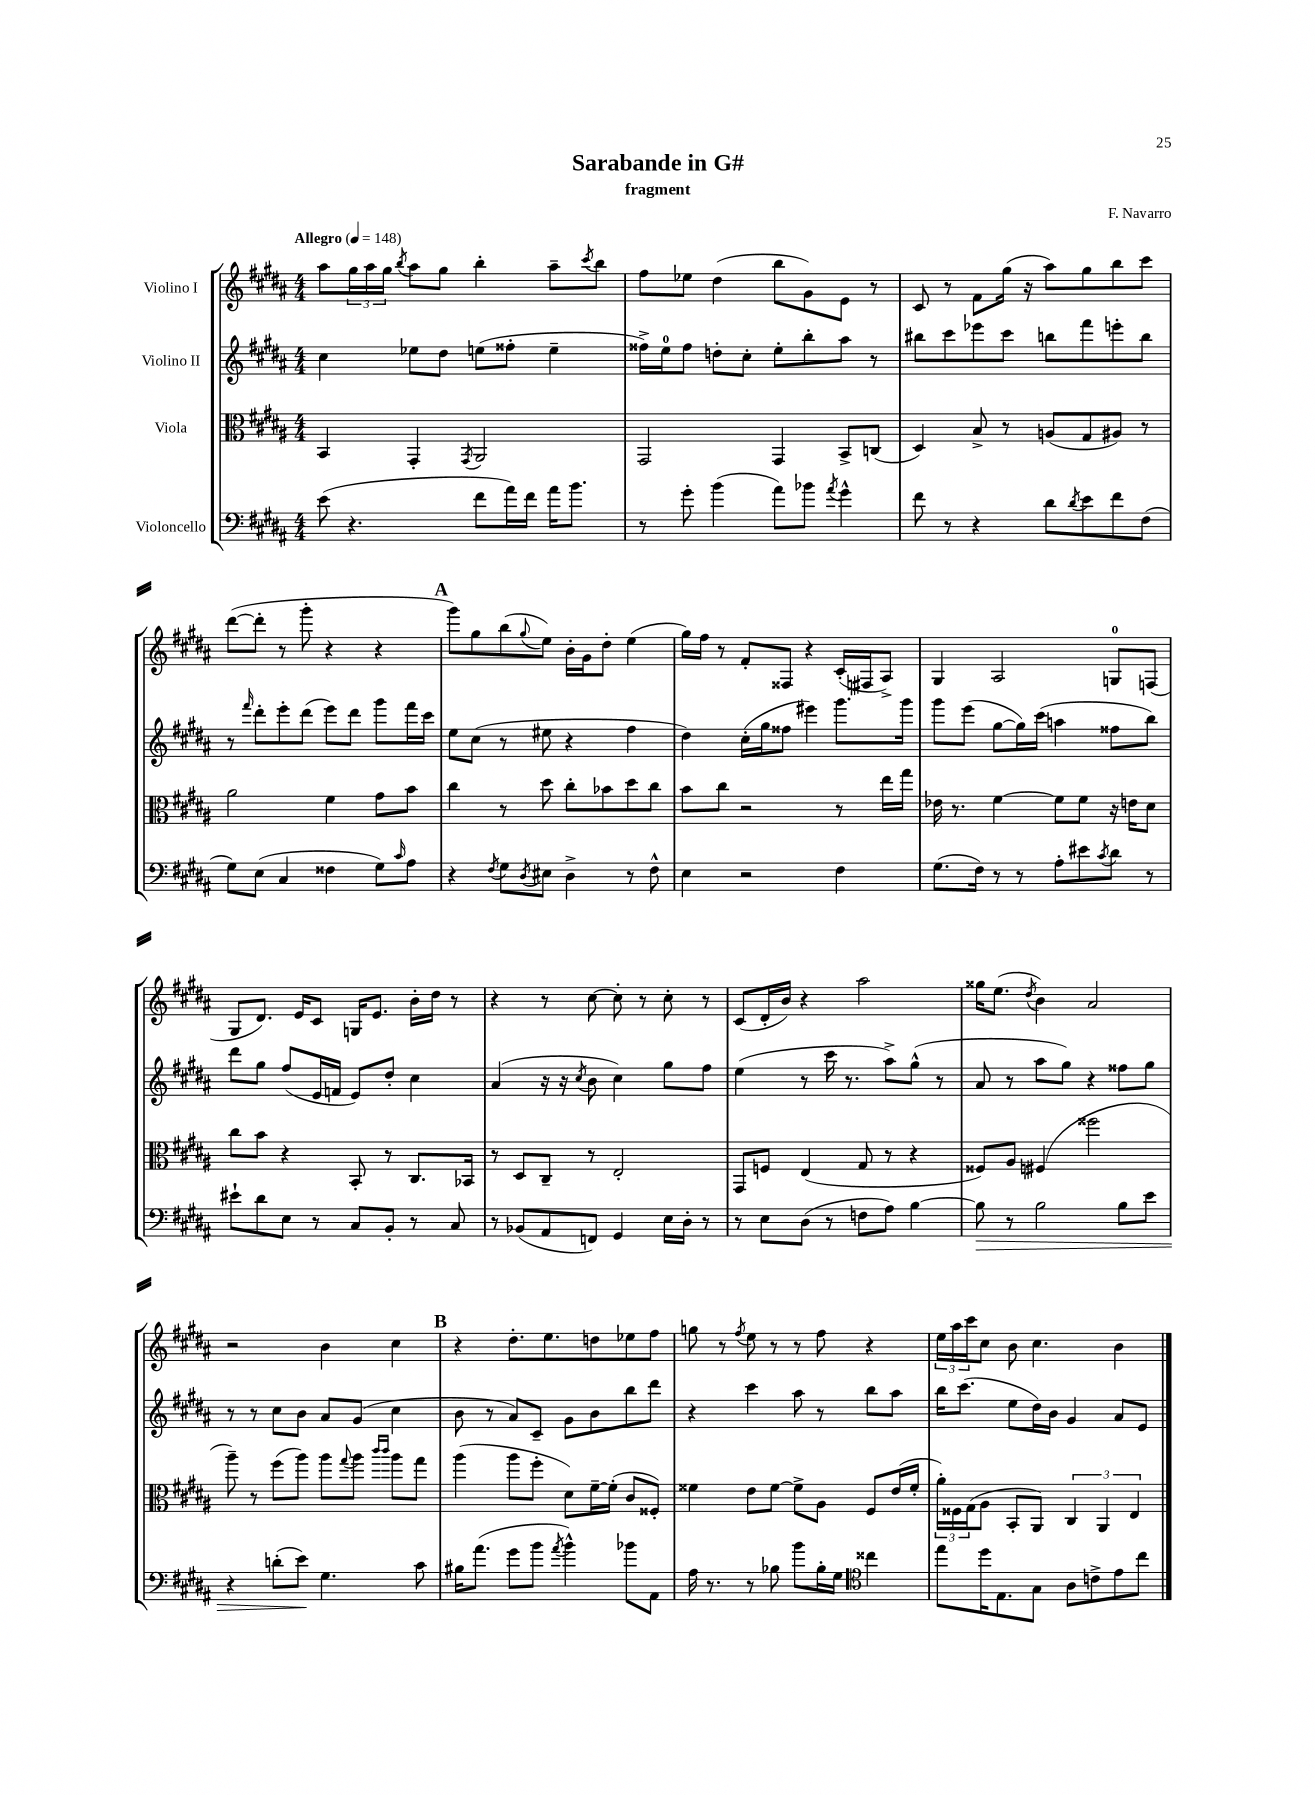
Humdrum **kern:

**kern	**dynam	**kern	**kern	**kern
*part4	*part4	*part3	*part2	*part1
*staff4	*staff4	*staff3	*staff2	*staff1
*I"Violoncello	*	*I"Viola	*I"Violino II	*I"Violino I
*clefF4	*	*clefC3	*clefG2	*clefG2
*k[f#c#g#d#a#]	*	*k[f#c#g#d#a#]	*k[f#c#g#d#a#]	*k[f#c#g#d#a#]
*M4/4	*	*M4/4	*M4/4	*M4/4
*MM148	*	*MM148	*MM148	*MM148
=1	=1	=1	=1	=1
!	!	!	!	!LO:TX:a:B:t=Allegro
(8e\	.	4BB/	4cc#\	8aa#\L
4.r	.	.	.	24gg#\L
.	.	.	.	24aa#\
.	.	.	.	24gg#\JJ
.	.	.	.	8qbb/
.	.	4GG#'/	8ee-X\L	8aa#\L
.	.	.	8dd#\J	8gg#\J
.	.	8qGG#/	.	.
8f#\L	.	2AA#/	(8een\L	4bb'\
16a#\L)	.	.	8ff##X'\J	.
16f#\JJ	.	.	.	.
16a#\KL	.	.	4ee~\	8aa#~\L
8.b\J	.	.	.	.
.	.	.	.	8qccc#/
.	.	.	.	8bb\J
=2	=2	=2	=2	=2
8r	.	2GG#/	16ff##X^\LL)	8ff#\L
.	.	.	16ee\J	.
8g#'\	.	.	8ff##\J	8ee-X\J
(4b\	.	.	8ddn'\L	(4dd#\
.	.	.	8cc#'\J	.
8a#\L)	.	4GG#/	8ee'\L	8bb\L
8b-X\J	.	.	8bb'\	8g#\)
8qa#/	.	.	.	.
4g#^^\	.	8BB^/L	8aa#\J	8e\J
.	.	(8Cn/J	8r	8r
=3	=3	=3	=3	=3
8f#\	.	4D#/)	8bb#X\L	8c#/
8r	.	.	8ccc#\	8r
4r	.	8B^/	8eee-X\	8f#\L
.	.	8r	8ccc#\J	(16gg#\Jk
.	.	.	.	16r
8d#\L	.	(8An/L	8bbn\L	8aa#\L)
8qd#/	.	.	.	.
8e\	.	8G#/	8fff#\	8gg#\
8f#\	.	8A#X/J)	8eeen'\	8bb\
(8F#\J	.	8r	8bb\J	8ccc#\J
!!LO:LB:g=z
=4	=4	=4	=4	=4
8G#\L)	.	2a#\	8r	([8ddd#\L
.	.	.	16qqfff#/	.
(8E\J	.	.	8ddd#'\L	8ddd#'\J]
4C#/	.	.	8eee'\	8r
.	.	.	(8ddd#\J	8ggg#'\
4F##X\	.	4f#\	8eee\L)	4r
.	.	.	8ddd#\J	.
8G#\L)	.	8g#\L	8ggg#\L	4r
16qqc#/	.	.	.	.
8A#\J	.	8b\J	16fff#\L	.
.	.	.	16ccc#\JJ	.
!!LO:REH:place=s1:t=A
=5	=5	=5	=5	=5
4r	.	4cc#\	8ee\L	8ggg#\L)
.	.	.	(8cc#\J	8gg#\
8qF#/	.	.	.	.
8G#\L	.	8r	8r	(8bb\
8qD#/	.	.	.	8qqgg#/
8E#X\J	.	8dd#\	8ee#X\	8ee\J)
4D#^\	.	8cc#'\L	4r	16b'\LL
.	.	.	.	16g#\J
.	.	8b-X\	.	8dd#'\J
8r	.	8dd#\	4ff#\	(4ee\
8F#^^\	.	8cc#\J	.	.
=6	=6	=6	=6	=6
4E\	.	8b\L	4dd#\)	16gg#\LL)
.	.	.	.	16ff#\JJ
.	.	8cc#\J	.	8r
2r	.	2r	(16cc#'\LL	8f#'/L
.	.	.	16gg#\J	.
.	.	.	8ff##X\J	8F##X/J
.	.	.	4eee#X\)	4r
4F#\	.	8r	8.ggg#\L	(16c#'/LL
.	.	.	.	16F#X/J
.	.	16ee\LL	.	8A#^/J)
.	.	16gg#\JJ	16ggg#\Jk	.
=7	=7	=7	=7	=7
(8.G#\L	.	16e-X\	8ggg#\L	4G#/
.	.	8.r	.	.
.	.	.	(8eee\J	.
16F#\Jk)	.	.	.	.
8r	.	[4f#\	[8gg#\L	2A#/
8r	.	.	16gg#\L])	.
.	.	.	(16ccc#\JJ	.
8A#'\L	.	8f#\L]	4aan\	.
8e#X\	.	8f#\J	.	.
8qc#/	.	.	.	.
8d#\J	.	16r	8ff##X\L	8Gn/L
.	.	16en\KL	.	.
8r	.	8d#\J	8bb\J)	(8Fn/J
!!LO:LB:g=z
=8	=8	=8	=8	=8
8e#X`\L	.	8cc#\L	8ddd#\L	8G#/L
8d#\	.	8b\J	8gg#\J	8.d#/J)
8E\J	.	4r	(8ff#/L	.
.	.	.	.	16e/KL
8r	.	.	16e/L	8c#/J
.	.	.	16fn/JJ	.
8C#/L	.	8BB'/	8e/L)	16Gn/KL
.	.	.	.	8.e/J
8BB'/J	.	8r	8dd#'/J	.
8r	.	8.C#/L	4cc#\	16b'\LL
.	.	.	.	16dd#\JJ
8C#/	.	.	.	8r
.	.	16BB-X/Jk	.	.
=9	=9	=9	=9	=9
8r	.	8r	(4a#/	4r
(8BB-X/L	.	8D#/L	.	.
8AA#/	.	8C#~/J	16r	8r
.	.	.	16r	.
.	.	.	8qcc#/	.
8FFn/J)	.	8r	8b\	[8cc#\
4GG#/	.	2E'/	4cc#\)	8cc#'\]
.	.	.	.	8r
16E\LL	.	.	8gg#\L	8cc#'\
16D#'\JJ	.	.	.	.
8r	.	.	8ff#\J	8r
=10	=10	=10	=10	=10
8r	.	8GG#/L	(4ee\	(8c#/L
8E\L	.	8Fn/J	.	16d#'/L
.	.	.	.	16b/JJ)
(8D#\J	.	(4E/	8r	4r
8r	.	.	16ccc#\	.
.	.	.	8.r	.
8Fn\L	.	8G#/	.	2aa#\
8A#\J)	.	8r	8aa#^\L)	.
[4B\	.	4r	(8gg#^^\J	.
.	.	.	8r	.
=11	=11	=11	=11	=11
!	!LO:HP:b	!	!	!
8B\]	>	8F##X/L)	8a#/	16gg##X\KL
.	.	.	.	(8.ee\J
8r	.	8A#/J	8r	.
.	.	.	.	8qdd#/
2B\	.	(4F#X/	8aa#\L	4b\)
.	.	.	8gg#\J)	.
.	.	2ff##X\	4r	2a#/
8B\L	.	.	8ff##X\L	.
8e\J	.	.	8gg#\J	.
!!LO:LB:g=z
=12	=12	=12	=12	=12
4r	.	8aa#~\)	8r	2r
.	.	8r	8r	.
(8dn'\L	.	(8ff#\L	8cc#\L	.
8e\J)	.	8aa#\J)	8b\J	.
4.G#\	]	8aa#\L	8a#/L	4b\
.	.	8qqgg#/	.	.
.	.	8aa#\J	(8g#/J	.
.	.	16qqccc#/LL	.	.
.	.	16qqccc#/JJ	.	.
.	.	8aa#\L	4cc#\	4cc#\
8c#\	.	8gg#\J	.	.
!!LO:REH:place=s1:t=B
=13	=13	=13	=13	=13
16B#X\KL	.	(4aa#\	8b\	4r
(8.a#\J	.	.	.	.
.	.	.	8r	.
8g#\L	.	8aa#\L	8a#/L)	8.dd#'\L
8b\J	.	8ff#'\J	8c#~/J	.
.	.	.	.	8.ee\
8qa#/	.	.	.	.
4b^^\)	.	8d#\L)	8g#\L	.
.	.	[16f#~\L	8b\	8ddn\
.	.	(16f#'\JJ]	.	.
8b-X\L	.	8c#/L	8bb\	8ee-X\
8AA#\J	.	8F##X'/J)	8ddd#\J	8ff#\J
=14	=14	=14	=14	=14
16A#\	.	4f##X\	4r	8ggn\
8.r	.	.	.	.
.	.	.	.	8r
.	.	.	.	8qff#/
8r	.	8e\L	4ccc#\	8ee\
8B-X\	.	[8f##\J	.	8r
8b\L	.	8f##^\L]	8aa#\	8r
16B-'\L	.	8A#\J	8r	8ff#\
16G#\JJ	.	.	.	.
*clefC4	*	*	*	*
4cc##X\	.	8F#/L	8bb\L	4r
.	.	(16e/L	8aa#\J	.
.	.	16f##'/JJ	.	.
=15	=15	=15	=15	=15
8ee\L	.	24a#'\LL)	16bb\KL	24ee\LL
.	.	24F##X\	.	24aa#\
.	.	.	(8.ccc#\J	.
.	.	(24G#\J	.	24ccc#\J
16dd#\K	.	8A#\J	.	8cc#\J
8.E\	.	.	.	.
.	.	8BB'/L	8ee\L	8b\
8G#\J	.	8AA#/J)	16dd#\L)	4.cc#\
.	.	.	16b\JJ	.
8A#\L	.	6C#/	4g#/	.
8cn^\	.	.	.	.
.	.	6AA#/	.	.
8e\	.	.	8a#/L	4b\
.	.	6E/	.	.
8cc#\J	.	.	8e/J	.
==	==	==	==	==
*-	*-	*-	*-	*-
